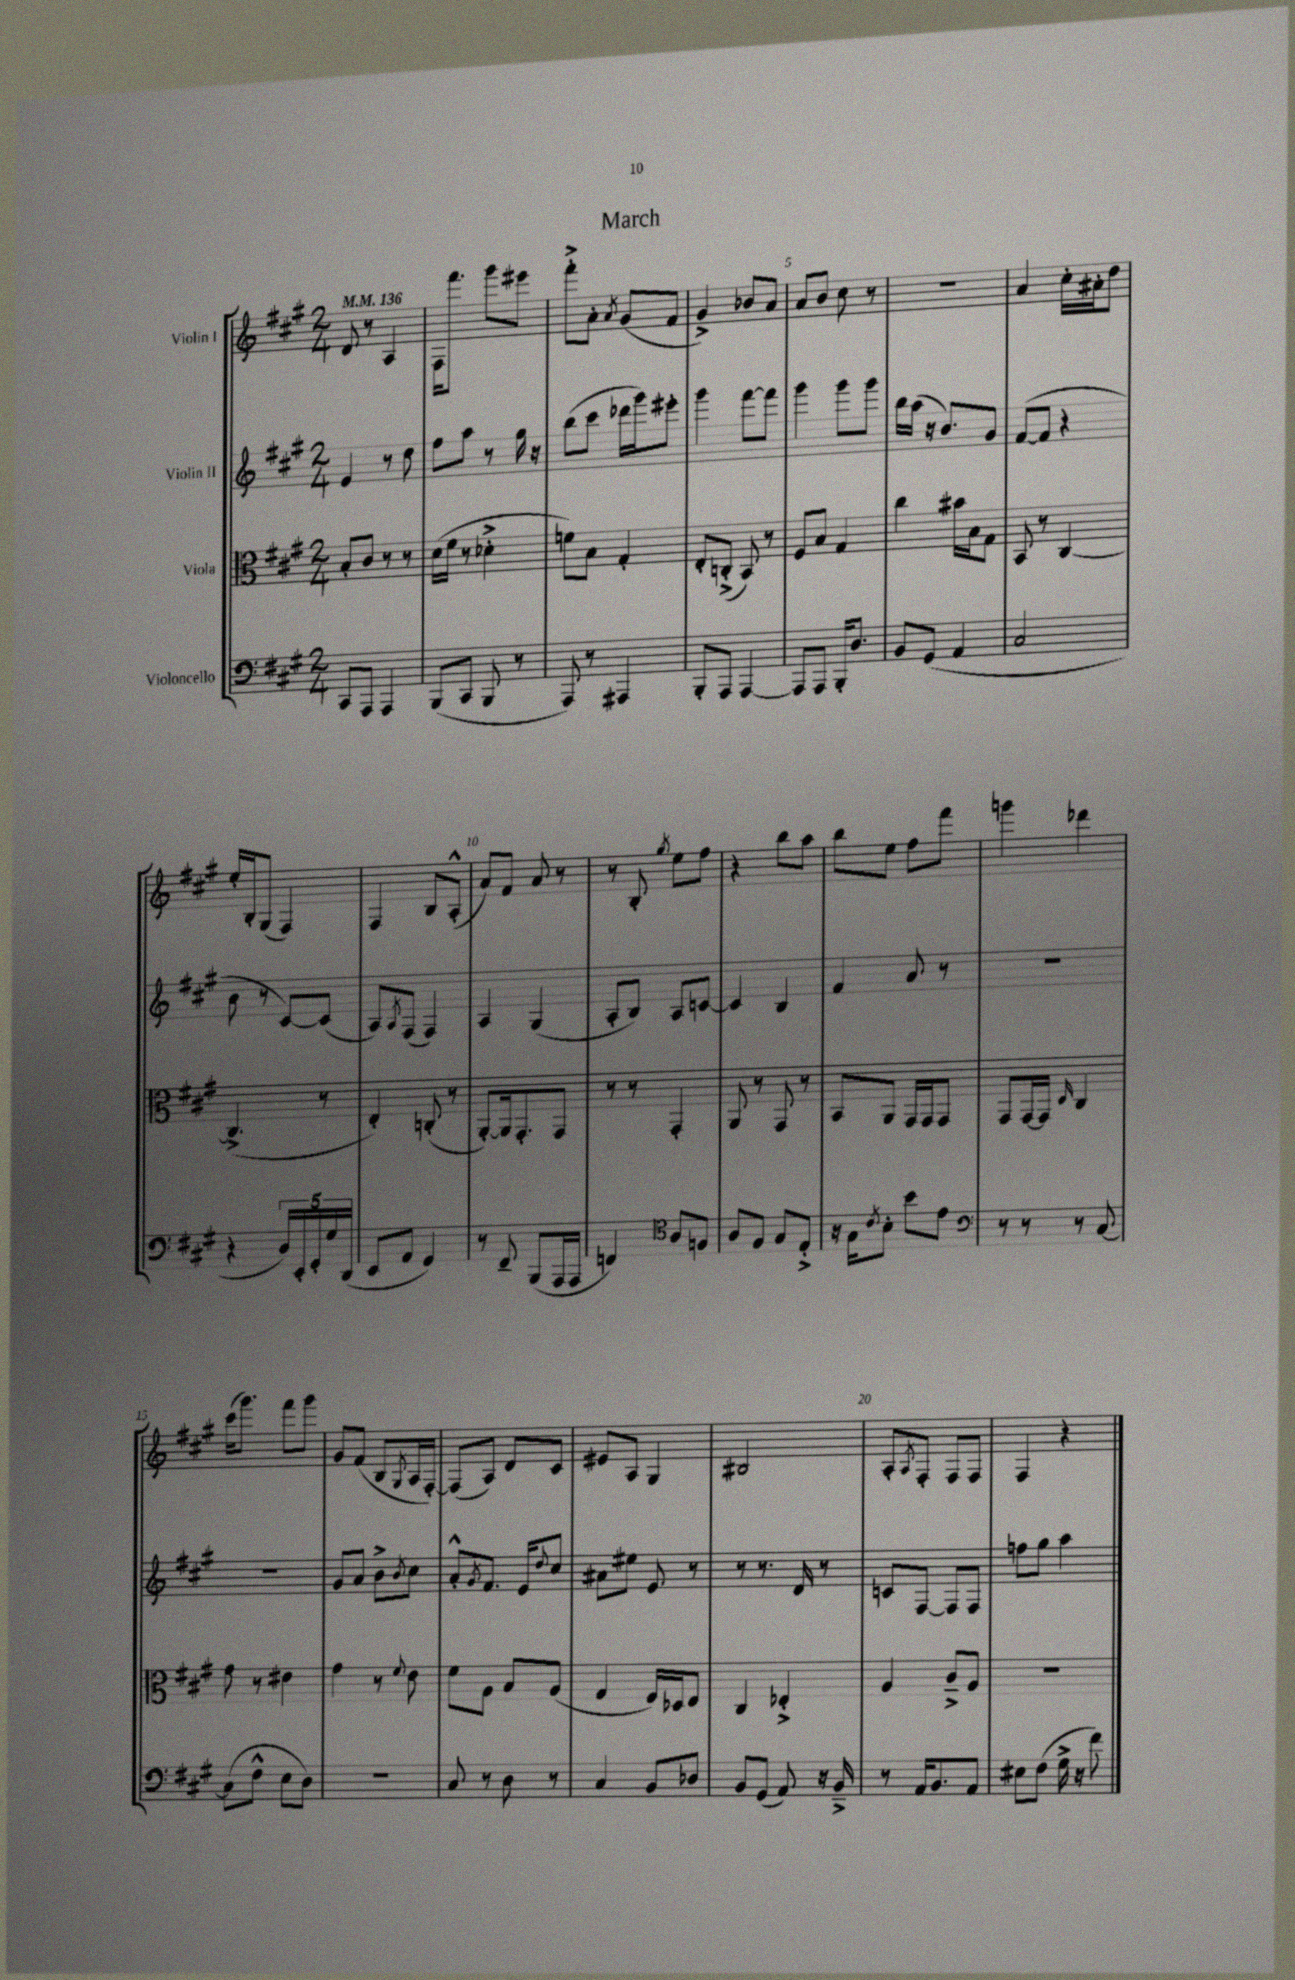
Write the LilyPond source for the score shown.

\header { title = "March" }
<<
\new StaffGroup <<
\new Staff = "s0" \with { instrumentName = "Violin I" } {
    \clef treble \key a \major \numericTimeSignature \time 2/4 \tempo 4 = 136
    d'8 r8 a4 |
    fis16 fis'''8. gis'''8 eis'''8 |
    fis'''8-.-> a'8-. \acciaccatura { a'8 } gis'8( fis'8 |
    gis'4->) bes'8 a'8 |
    a'8 b'8 cis''8 r8 |
    R2 |
    a'4 cis''16-. ais'16-. d''8 |
    e''16-. b16-. gis8( fis4) |
    fis4 b8 a8-.-^( |
    a'8) fis'8 a'8 r8 |
    r8 b8-. \acciaccatura { gis''8 } e''8 fis''8 |
    r4 b''8 a''8 |
    b''8 e''8 fis''8 fis'''8 |
    g'''4 des'''4 |
    cis'''16( gis'''8.) fis'''8 gis'''8 |
    gis'8 fis'8( b8 \acciaccatura { gis8 } a16 fis16~-.) |
    fis8( a8) d'8 cis'8 |
    eis'8 a8 gis4 |
    bis2 |
    a8-. \acciaccatura { a8 } fis8-. fis8 fis8 |
    fis4 r4 \bar "|." |
}
\new Staff = "s1" \with { instrumentName = "Violin II" } {
    \clef treble \key a \major \numericTimeSignature \time 2/4
    e'4 r8 d''8 |
    fis''8 a''8 r8 gis''16 r16 |
    b''8( cis'''8 des'''16 gis'''16) eis'''8-. |
    gis'''4 fis'''8~ fis'''8 |
    gis'''4 gis'''8 gis'''8 |
    b''16 a''16( r16 b'8.) gis'8 |
    fis'8~( fis'8 r4 |
    b'8 r8 cis'8~) cis'8( |
    a8) \acciaccatura { a8 } fis8( fis4) |
    a4 gis4( |
    a8-. b8) a8 c'8~ |
    c'4 b4 |
    fis'4 a'8 r8 |
    r2 |
    R2 |
    gis'8 a'8 b'8-> \acciaccatura { b'8 } cis''8 |
    a'8-.-^ \acciaccatura { gis'8 } fis'8. e'16 \appoggiatura { d''8 } cis''8 |
    ais'8 eis''8 e'8 r8 |
    r8 r8. d'16 r8 |
    c'8 fis8~ fis8 fis8 |
    f''8 gis''8 a''4 \bar "|." |
}
\new Staff = "s2" \with { instrumentName = "Viola" } {
    \clef alto \key a \major \numericTimeSignature \time 2/4
    b8-. cis'8 r8 r8 |
    d'16( fis'16 r8 des'4-.-> |
    f'8) b8 gis4-. |
    e8-. c8-.->( b,8) r8 |
    fis8 b8 gis4 |
    cis''4 bis'16 b16 gis8 |
    b,8 r8 cis4~ |
    cis4.->( r8 |
    e4-.) c8-.( r8 |
    a,8~-.) a,16 gis,8.-. gis,8 |
    r8 r8 gis,4-. |
    a,8 r8 gis,8 r8 |
    b,8 a,8 gis,16 gis,16 gis,8 |
    gis,8 gis,16~ gis,16 \grace { d16 } cis4 |
    gis'8 r8 eis'4 |
    gis'4 r8 \appoggiatura { fis'8 } e'8 |
    fis'8 a8 b8 a8( |
    gis4 fis16) des16 e8 |
    cis4 ees4-.-> |
    a4 cis'8---> a8 |
    R2 \bar "|." |
}
\new Staff = "s3" \with { instrumentName = "Violoncello" } {
    \clef bass \key a \major \numericTimeSignature \time 2/4
    cis,8 a,,8 a,,4 |
    b,,8( cis,8 b,,8 r8 |
    a,,8) r8 ais,,4 |
    b,,8-. a,,8 a,,4~ |
    a,,8 a,,8 b,,16-. d8. |
    b,8 gis,8( a,4 |
    cis2 |
    r4 \tuplet 5/4 { d16) e,16-. gis,16-. gis16 d,16( } |
    e,8 a,8 gis,4) |
    r8 fis,8-- b,,8( a,,16 a,,16 |
    f,4) \clef tenor a8 f8 |
    a8 fis8 gis8 e8-.-> |
    r16 gis16 \acciaccatura { cis'8 } b8-. b'8 e'8 |
    \clef bass r8 r8 r8 cis8~ |
    cis8( fis8-^ e8 d8) |
    R2 |
    cis8 r8 d8 r8 |
    cis4 b,8 des8 |
    b,8 gis,8( a,8) r16 b,16---> |
    r8 a,16 b,8. a,8 |
    eis8 fis8( gis16-> r16 fis'8) \bar "|." |
}
>>
>>
\layout { \context { \Score \override BarNumber.break-visibility = ##(#f #t #t) barNumberVisibility = #(every-nth-bar-number-visible 5) } }
